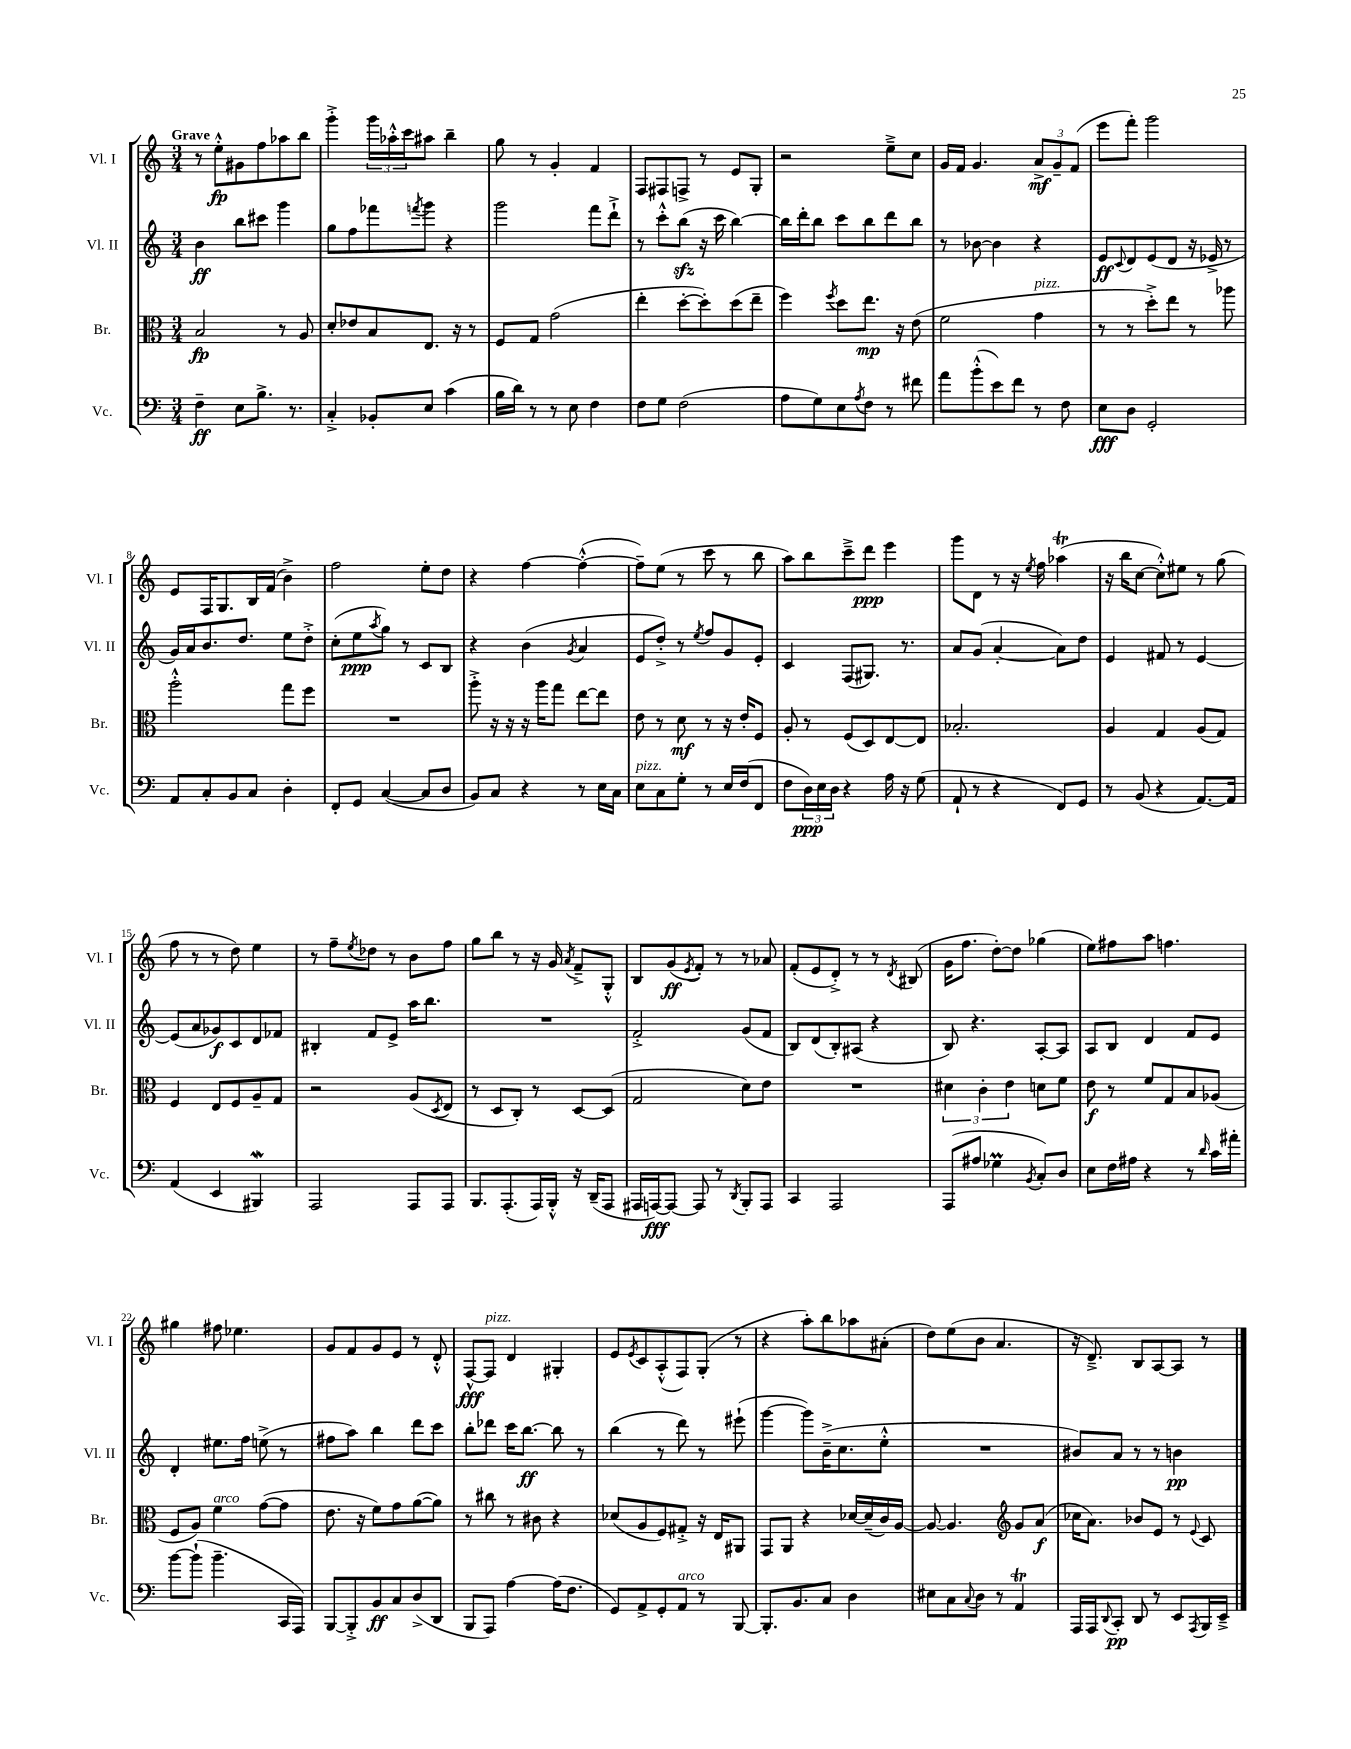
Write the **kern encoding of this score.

**kern	**dynam	**kern	**dynam	**kern	**dynam	**kern	**dynam
*part4	*part4	*part3	*part3	*part2	*part2	*part1	*part1
*staff4	*staff4	*staff3	*staff3	*staff2	*staff2	*staff1	*staff1
*I"Vc.	*	*I"Br.	*	*I"Vl. II	*	*I"Vl. I	*
*I'Vc.	*	*I'Br.	*	*I'Vl. II	*	*I'Vl. I	*
*clefF4	*	*clefC3	*	*clefG2	*	*clefG2	*
*k[]	*	*k[]	*	*k[]	*	*k[]	*
*M3/4	*	*M3/4	*	*M3/4	*	*M3/4	*
=1	=1	=1	=1	=1	=1	=1	=1
!	!	!	!	!	!	!LO:TX:a:B:t=Grave	!
4F~\	ff	2B/	fp	4b\	ff	8r	.
.	.	.	.	.	.	8ee'^^\L	fp
8E\L	.	.	.	8bb\L	.	8g#X\	.
8.B^\J	.	.	.	8ccc#X\J	.	8ff\	.
.	.	8r	.	4ggg\	.	8aa-X\	.
8.r	.	.	.	.	.	.	.
.	.	8A/	.	.	.	8bb\J	.
=2	=2	=2	=2	=2	=2	=2	=2
4C'^/	.	8d'/L	.	8gg\L	.	4ggg'^\	.
.	.	8e-X/	.	8ff\	.	.	.
8BB-X'/L	.	8B/	.	8fff-X\	.	24ggg\LL	.
.	.	.	.	.	.	24aa-X'^^\	.
.	.	.	.	.	.	24ccc\J	.
.	.	.	.	8qfffn/	.	.	.
8E/J	.	8.E/J	.	8ggg\J	.	8aa#X\J	.
(4c\	.	.	.	4r	.	4bb~\	.
.	.	16r	.	.	.	.	.
.	.	8r	.	.	.	.	.
=3	=3	=3	=3	=3	=3	=3	=3
16B\LL	.	8F/L	.	2ggg\	.	8gg\	.
16d\JJ)	.	.	.	.	.	.	.
8r	.	8G/J	.	.	.	8r	.
8r	.	(2g\	.	.	.	4g'/	.
8E\	.	.	.	.	.	.	.
4F\	.	.	.	8fff\L	.	4f/	.
.	.	.	.	8ddd`^\J	.	.	.
=4	=4	=4	=4	=4	=4	=4	=4
8F\L	.	4ee'\	.	8r	.	8F/L	.
8G\J	.	.	.	8ccc'^^\L	.	8F#X/	.
(2F\	.	[8dd'\L	.	(8bbzz\J	.	8Fn^/J	.
.	.	8dd'\])	.	16r	.	8r	.
.	.	.	.	16ccc\	.	.	.
.	.	(8dd\	.	[4bb\)	.	8e/L	.
.	.	8ee~\J	.	.	.	8G'/J	.
=5	=5	=5	=5	=5	=5	=5	=5
8A\L	.	4ff\)	.	16bb\LL]	.	2r	.
.	.	.	.	16ddd'\J	.	.	.
8G\)	.	.	.	8bb\J	.	.	.
.	.	8qff/	.	.	.	.	.
8E\	.	8dd\L	.	8ccc\L	.	.	.
8qA/	.	.	.	.	.	.	.
8F\J	.	8.ee\J	mp	8bb\	.	.	.
8r	.	.	.	8ddd\	.	8ee~^\L	.
.	.	16r	.	.	.	.	.
8f#X\	.	(8e\	.	8bb\J	.	8cc\J	.
=6	=6	=6	=6	=6	=6	=6	=6
8a\L	.	2f\	.	8r	.	16g/LL	.
.	.	.	.	.	.	16f/JJ	.
(8b'^^\	.	.	.	[8b-X\	.	4.g/	.
8e\)	.	.	.	4b-\]	.	.	.
8f\J	.	.	.	.	.	.	.
!	!	!LO:TX:a:i:t=pizz.	!	!	!	!	!
8r	.	4g\	.	4r	.	12a^/L	mf
.	.	.	.	.	.	12g~/	.
8F\	.	.	.	.	.	.	.
.	.	.	.	.	.	(12f/J	.
=7	=7	=7	=7	=7	=7	=7	=7
8E\L	fff	8r	.	8e/L	ff	8eee\L	.
.	.	.	.	8qqc/	.	.	.
8D\J	.	8r	.	8d/	.	8fff'\J)	.
2GG'/	.	8dd'^\L)	.	(8e/	.	2ggg\	.
.	.	8ee\J	.	8d/J	.	.	.
.	.	8r	.	16r	.	.	.
.	.	.	.	16e-X^/	.	.	.
.	.	8aa-X\	.	8r	.	.	.
!!LO:LB:g=z
=8	=8	=8	=8	=8	=8	=8	=8
8AA/L	.	2aa'^^\	.	16g/LL)	.	8e/L	.
.	.	.	.	16a/J	.	.	.
8C'/	.	.	.	8.b/	.	16F/K	.
.	.	.	.	.	.	8.G/	.
8BB/	.	.	.	.	.	.	.
.	.	.	.	8.dd/J	.	.	.
8C/J	.	.	.	.	.	16B/L	.
.	.	.	.	.	.	(16f/JJ	.
4D'\	.	8gg\L	.	8ee\L	.	4b^\)	.
.	.	8ff\J	.	8dd'^\J	.	.	.
=9	=9	=9	=9	=9	=9	=9	=9
8FF'/L	.	2.r	.	(8cc'\L	.	2ff\	.
8GG/J	.	.	.	8ee\	ppp	.	.
.	.	.	.	8qaa/	.	.	.
([4C/	.	.	.	8gg\J)	.	.	.
.	.	.	.	8r	.	.	.
8C/L]	.	.	.	8c/L	.	8ee'\L	.
8D/J	.	.	.	8B/J	.	8dd\J	.
=10	=10	=10	=10	=10	=10	=10	=10
8BB/L)	.	8aa'^\	.	4r	.	4r	.
8C/J	.	16r	.	.	.	.	.
.	.	16r	.	.	.	.	.
4r	.	16r	.	(4b\	.	[4ff\	.
.	.	16aa\KL	.	.	.	.	.
.	.	8gg\J	.	.	.	.	.
.	.	.	.	8qg/	.	.	.
8r	.	[8ee\L	.	4a/	.	(4ff'^^\_	.
16E\LL	.	8ee\J]	.	.	.	.	.
16C\JJ	.	.	.	.	.	.	.
=11	=11	=11	=11	=11	=11	=11	=11
!LO:TX:a:i:t=pizz.	!	!	!	!	!	!	!
8E\L	.	8e\	.	8e/L	.	8ff~\L])	.
8C\	.	8r	.	8dd'^/J)	.	(8ee\J	.
8G'\J	.	8d\	mf	8r	.	8r	.
.	.	.	.	8qee/	.	.	.
8r	.	8r	.	8ff/L	.	8ccc\	.
16E/LL	.	16r	.	8g/	.	8r	.
(16F/J	.	16e'/KL	.	.	.	.	.
8FF/J	.	8F/J	.	8e'/J	.	8bb\	.
=12	=12	=12	=12	=12	=12	=12	=12
8F\L	.	8A'/	.	4c/	.	8aa\L)	.
24D\L)	ppp	8r	.	.	.	8bb\	.
24E\	.	.	.	.	.	.	.
24D\JJ	.	.	.	.	.	.	.
4r	.	(8F/L	.	(8F/L	.	8ccc~^\	.
.	.	8D/)	.	8.G#X/J)	.	8ddd\J	ppp
16A\	.	[8E/	.	.	.	4eee\	.
16r	.	.	.	8.r	.	.	.
(8G\	.	8E/J]	.	.	.	.	.
=13	=13	=13	=13	=13	=13	=13	=13
8AA`/	.	2.B-X'/	.	8a/L	.	8ggg\L	.
8r	.	.	.	(8g/J	.	8d\J	.
4r	.	.	.	[4a'/	.	8r	.
.	.	.	.	.	.	16r	.
.	.	.	.	.	.	8qee/	.
.	.	.	.	.	.	16ff\	.
8FF/L)	.	.	.	8a\L])	.	(4aa-XT\	.
8GG/J	.	.	.	8dd\J	.	.	.
=14	=14	=14	=14	=14	=14	=14	=14
8r	.	4A/	.	4e/	.	16r	.
.	.	.	.	.	.	16bb\KL	.
(8BB/	.	.	.	.	.	[8cc\J	.
4r	.	4G/	.	8f#X/	.	8cc'^^\L])	.
.	.	.	.	8r	.	8ee#X\J	.
[8.AA/L)	.	(8A/L	.	[4e/	.	8r	.
.	.	8G/J)	.	.	.	(8gg\	.
16AA/Jk]	.	.	.	.	.	.	.
!!LO:LB:g=z
=15	=15	=15	=15	=15	=15	=15	=15
(4AA/	.	4F/	.	(8e/L]	.	8ff\	.
.	.	.	.	8a/	.	8r	.
4EE/	.	8E/L	.	8g-X/)	f	8r	.
.	.	8F/	.	8c/	.	8dd\)	.
4BBB#XW/)	.	8A~/	.	8d/	.	4ee\	.
.	.	8G/J	.	8f-X/J	.	.	.
=16	=16	=16	=16	=16	=16	=16	=16
2AAA/	.	2r	.	4B#X'/	.	8r	.
.	.	.	.	.	.	8ff~\L	.
.	.	.	.	.	.	8qee/	.
.	.	.	.	8f/L	.	8dd-X\J	.
.	.	.	.	8e^/J	.	8r	.
8AAA/L	.	(8A/L	.	16aa\KL	.	8b\L	.
.	.	.	.	8.bb\J	.	.	.
.	.	8qD/	.	.	.	.	.
8AAA/J	.	8E/J	.	.	.	8ff\J	.
=17	=17	=17	=17	=17	=17	=17	=17
8.BBB/L	.	8r	.	2.r	.	8gg\L	.
.	.	8D/L	.	.	.	8bb\J	.
(8.AAA'/	.	.	.	.	.	.	.
.	.	8C'/J)	.	.	.	8r	.
16AAA/L)	.	8r	.	.	.	16r	.
16BBB'^^/JJ	.	.	.	.	.	16g/	.
.	.	.	.	.	.	8qa/	.
16r	.	[8D/L	.	.	.	8f~^/L	.
(16DD~/KL	.	.	.	.	.	.	.
8AAA/J	.	(8D/J]	.	.	.	8G'^^/J	.
=18	=18	=18	=18	=18	=18	=18	=18
16AAA#X/LL	.	2G/	.	2f'^/	.	8B/L	.
[16AAAn/J)	fff	.	.	.	.	.	.
8AAA/J_	.	.	.	.	.	(8g/	ff
.	.	.	.	.	.	8qe/	.
8AAA/]	.	.	.	.	.	8f'/J)	.
8r	.	.	.	.	.	8r	.
8qDD/	.	.	.	.	.	.	.
8BBB'/L	.	8d\L)	.	(8g/L	.	8r	.
8AAA/J	.	8e\J	.	8f/J	.	8a-X/	.
=19	=19	=19	=19	=19	=19	=19	=19
4CC/	.	2.r	.	8B/L)	.	(8f'/L	.
.	.	.	.	(8d/	.	8e/	.
2AAA/	.	.	.	8B'/)	.	8d'^/J)	.
.	.	.	.	(8A#X/J	.	8r	.
.	.	.	.	4r	.	8r	.
.	.	.	.	.	.	8qd/	.
.	.	.	.	.	.	(8B#X/	.
=20	=20	=20	=20	=20	=20	=20	=20
(8AAA/L	.	6d#X\	.	8B/)	.	16g\KL	.
.	.	.	.	.	.	8.ff\J	.
8A#X/J	.	.	.	4.r	.	.	.
.	.	6c'\	.	.	.	.	.
4G-XM\	.	.	.	.	.	[8dd'\L)	.
.	.	6e\	.	.	.	.	.
.	.	.	.	.	.	8dd\J]	.
8qBB/	.	.	.	.	.	.	.
8C'/L)	.	8dn\L	.	[8A'/L	.	(4gg-X\	.
8D/J	.	8f\J	.	8A/J]	.	.	.
=21	=21	=21	=21	=21	=21	=21	=21
8E\L	.	8e\	f	8A/L	.	8ee\L)	.
16F\L	.	8r	.	8B/J	.	8ff#X\	.
16A#X\JJ	.	.	.	.	.	.	.
4r	.	8f/L	.	4d/	.	8aa\J	.
.	.	8G/	.	.	.	4.ffn\	.
8r	.	8B/	.	8f/L	.	.	.
16qqd/	.	.	.	.	.	.	.
16c\LL	.	(8A-X/J	.	8e/J	.	.	.
16a#X'\JJ	.	.	.	.	.	.	.
!!LO:LB:g=z
=22	=22	=22	=22	=22	=22	=22	=22
[8b\L	.	8F/L	.	4d'/	.	4gg#X\	.
(8b`\J]	.	8A/J)	.	.	.	.	.
!	!	!LO:TX:a:i:t=arco	!	!	!	!	!
4.b~\	.	4f\	.	8.ee#X\L	.	8ff#X\	.
.	.	.	.	.	.	4.ee-X\	.
.	.	.	.	16ff\Jk	.	.	.
.	.	([8g\L	.	(8een^\	.	.	.
16CC/LL	.	8g\J]	.	8r	.	.	.
16AAA/JJ)	.	.	.	.	.	.	.
=23	=23	=23	=23	=23	=23	=23	=23
[8BBB/L	.	8.e\	.	8ff#X\L	.	8g/L	.
8BBB'^/]	.	.	.	8aa\J)	.	8f/	.
.	.	16r	.	.	.	.	.
8BB/	ff	8f\L)	.	4bb\	.	8g/	.
8C/	.	8g\	.	.	.	8e/J	.
(8D^/	.	([8a\	.	8ddd\L	.	8r	.
8DD/J	.	8a\J])	.	8ccc\J	.	8d'^^/	.
=24	=24	=24	=24	=24	=24	=24	=24
8BBB/L	.	8r	.	8bb'\L	.	[8F^^/L	fff
!	!	!	!	!	!	!LO:TX:a:i:t=pizz.	!
8AAA/J)	.	8cc#X\	.	8ddd-X\J	.	8F/J]	.
[4A\	.	8r	.	16ccc\KL	.	4d/	.
.	.	.	.	[8.bb\J	ff	.	.
.	.	8c#X\	.	.	.	.	.
(16A\KL]	.	4r	.	8bb\]	.	4G#X'/	.
8.F\J	.	.	.	.	.	.	.
.	.	.	.	8r	.	.	.
=25	=25	=25	=25	=25	=25	=25	=25
8GG/L)	.	(8d-X/L	.	(4bb\	.	8e/L	.
.	.	.	.	.	.	8qe/	.
8AA^/	.	8A/	.	.	.	8c/	.
8GG'/	.	8F/)	.	8r	.	(8A'^^/	.
!LO:TX:a:i:t=arco	!	!	!	!	!	!	!
8AA/J	.	8G#X'^/J	.	8ddd\)	.	8F/)	.
8r	.	16r	.	8r	.	(8G'/J	.
.	.	16E/KL	.	.	.	.	.
[8BBB/	.	8AA#X/J	.	(8eee#X`\	.	8r	.
=26	=26	=26	=26	=26	=26	=26	=26
8.BBB'/L]	.	8GG/L	.	[4ggg\	.	4r	.
.	.	8AA/J	.	.	.	.	.
8.BB/	.	.	.	.	.	.	.
.	.	4r	.	8ggg\L])	.	8aa'\L)	.
8C/J	.	.	.	(16b~^\K	.	8bb\	.
.	.	.	.	8.cc\	.	.	.
4D\	.	[16d-X/LL	.	.	.	8aa-X\	.
.	.	(16d-~/]	.	.	.	.	.
.	.	16c/)	.	8ee'^^\J	.	(8a#X'\J	.
.	.	[16A/JJ	.	.	.	.	.
=27	=27	=27	=27	=27	=27	=27	=27
8E#X\L	.	8A/_	.	2.r	.	8dd\L)	.
8C\	.	4.A/]	.	.	.	(8ee\	.
8qqC/	.	.	.	.	.	.	.
8D\J	.	.	.	.	.	8b\J	.
8r	.	.	.	.	.	4.a/	.
*	*	*clefG2	*	*	*	*	*
4AAT/	.	8g/L	.	.	.	.	.
.	.	(8a/J	f	.	.	.	.
=28	=28	=28	=28	=28	=28	=28	=28
16AAA/LL	.	16cc-X\KL	.	8b#X/L)	.	16r	.
16AAA/J	.	8.a\J)	.	.	.	8.d~^/)	.
8qqDD/	.	.	.	.	.	.	.
8CC'/J	pp	.	.	8a/J	.	.	.
8DD/	.	8b-X/L	.	8r	.	8B/L	.
8r	.	8e/J	.	8r	.	[8A/	.
8EE/L	.	8r	.	4bn\	pp	8A/J]	.
8qAAA/	.	8qqe/	.	.	.	.	.
16BBB/L	.	8c/	.	.	.	8r	.
16EE~^/JJ	.	.	.	.	.	.	.
==	==	==	==	==	==	==	==
*-	*-	*-	*-	*-	*-	*-	*-
